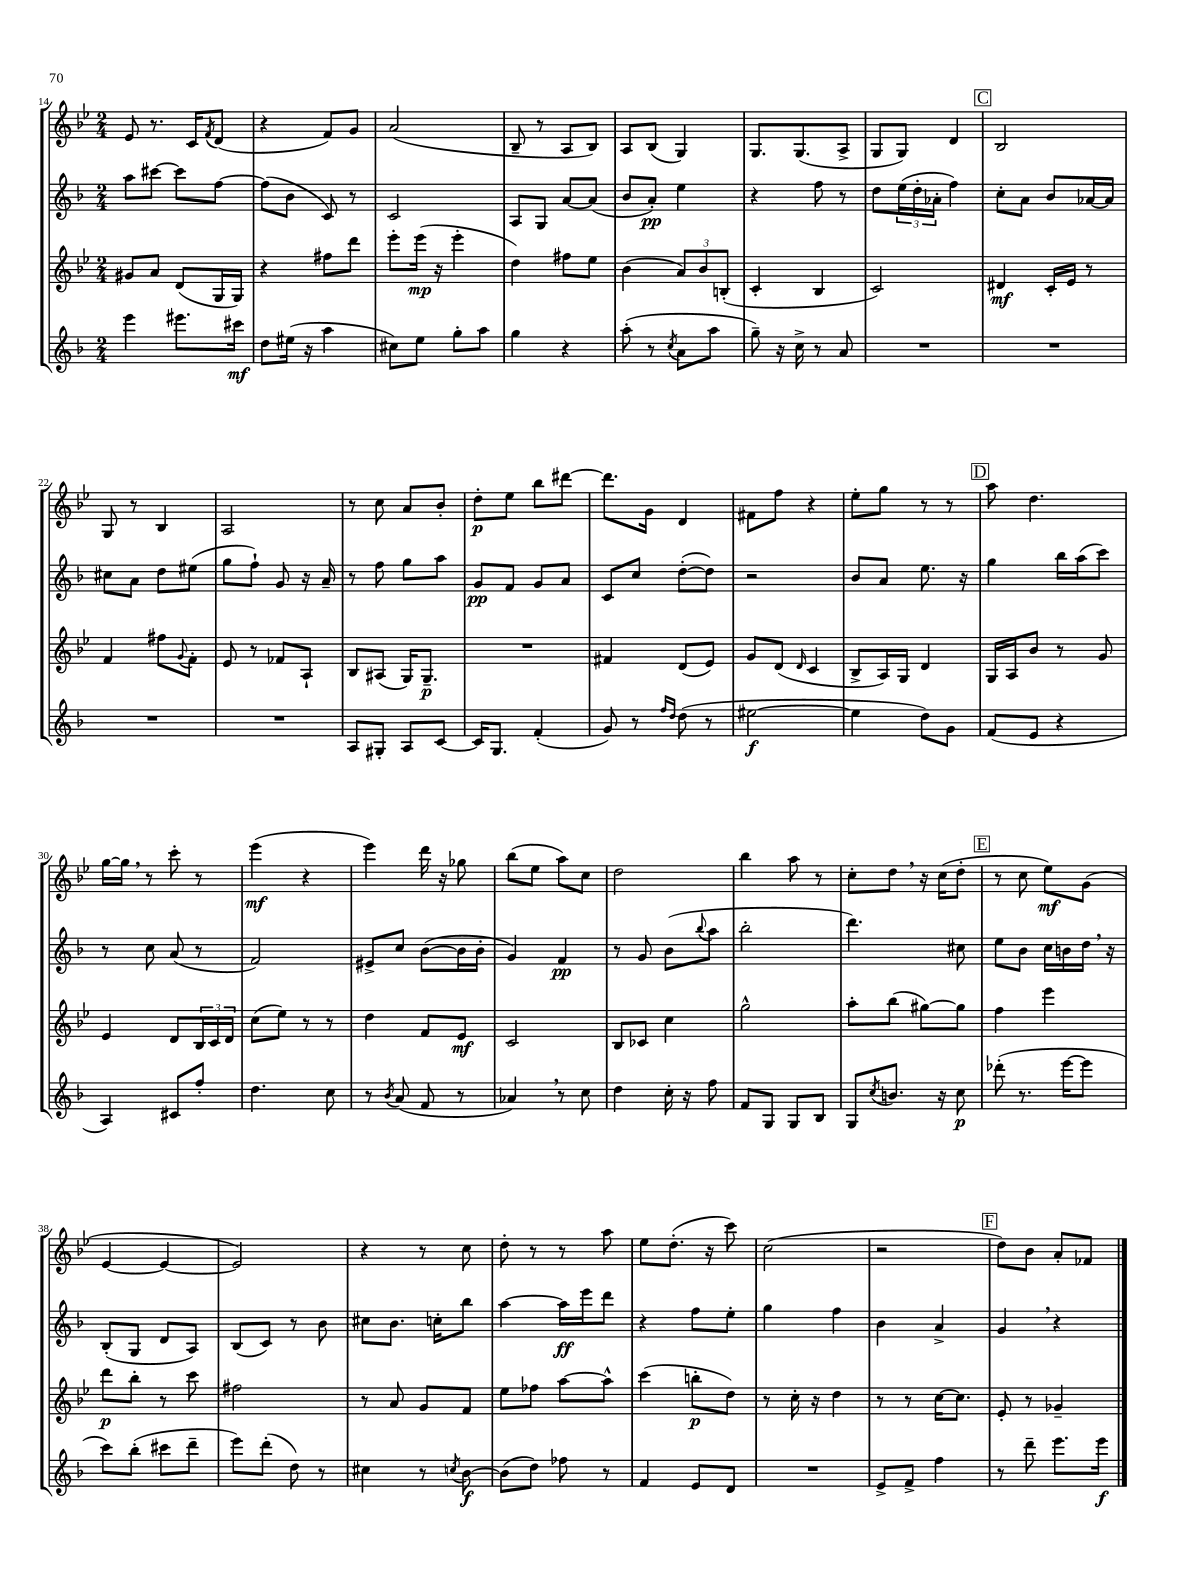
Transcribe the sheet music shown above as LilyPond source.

<<
\new StaffGroup <<
\new Staff = "s0" {
    \clef treble \key bes \major \numericTimeSignature \time 2/4
    ees'8 r8. c'16 \acciaccatura { f'8 } d'8( |
    r4 f'8) g'8 |
    a'2( |
    bes8-- r8 a8 bes8) |
    a8 bes8( g4) |
    g8. g8.( a8-> |
    g8 g8) d'4 |
    \mark \markup { \box "C" } bes2 |
    g8 r8 bes4 |
    a2 |
    r8 c''8 a'8 bes'8-. |
    d''8-.\p ees''8 bes''8 dis'''8~ |
    dis'''8. g'16 d'4 |
    fis'8 f''8 r4 |
    ees''8-. g''8 r8 r8 |
    \mark \markup { \box "D" } a''8 d''4. |
    g''16~ g''16 \breathe r8 c'''8-. r8 |
    ees'''4\mf( r4 |
    ees'''4) d'''16 r16 ges''8 |
    bes''8( ees''8 a''8) c''8 |
    d''2 |
    bes''4 a''8 r8 |
    c''8-. d''8 \breathe r16 c''16( d''8-. |
    \mark \markup { \box "E" } r8 c''8 ees''8\mf) g'8( |
    ees'4~ ees'4~ |
    ees'2) |
    r4 r8 c''8 |
    d''8-. r8 r8 a''8 |
    ees''8 d''8.-.( r16 c'''8) |
    c''2( |
    r2 |
    \mark \markup { \box "F" } d''8) bes'8 a'8-. fes'8 \bar "|." |
}
\new Staff = "s1" {
    \clef treble \key f \major \numericTimeSignature \time 2/4
    a''8 cis'''8~ cis'''8 f''8~ |
    f''8( bes'8 c'8) r8 |
    c'2 |
    a8 g8 a'8~ a'8( |
    bes'8 a'8-.\pp) e''4 |
    r4 f''8 r8 |
    d''8 \tuplet 3/2 { e''16( d''16-. aes'16-. } f''4) |
    \mark \markup { \box "C" } c''8-. a'8 bes'8 aes'16~ aes'16 |
    cis''8 a'8 d''8 eis''8( |
    g''8 f''8-!) g'8 r16 a'16-- |
    r8 f''8 g''8 a''8 |
    g'8\pp f'8 g'8 a'8 |
    c'8 c''8 d''8~-.( d''8) |
    r2 |
    bes'8 a'8 e''8. r16 |
    \mark \markup { \box "D" } g''4 bes''16 a''16( c'''8) |
    r8 c''8 a'8( r8 |
    f'2) |
    eis'8-> c''8 bes'8~( bes'16 bes'16-. |
    g'4) f'4\pp |
    r8 g'8 bes'8( \appoggiatura { bes''8 } a''8 |
    bes''2-. |
    d'''4.) cis''8 |
    \mark \markup { \box "E" } e''8 bes'8 c''16 b'16 d''16 \breathe r16 |
    bes8-.( g8 d'8 a8) |
    bes8( c'8) r8 bes'8 |
    cis''8 bes'8. c''16-. bes''8 |
    a''4~ a''16\ff e'''16 d'''8 |
    r4 f''8 e''8-. |
    g''4 f''4 |
    bes'4 a'4-> |
    \mark \markup { \box "F" } g'4 \breathe r4 \bar "|." |
}
\new Staff = "s2" {
    \clef treble \key bes \major \numericTimeSignature \time 2/4
    gis'8 a'8 d'8( g16 g16) |
    r4 fis''8 d'''8 |
    ees'''8-. ees'''16\mp( r16 ees'''4-. |
    d''4) fis''8 ees''8 |
    bes'4( \tuplet 3/2 { a'8) bes'8 b8-.( } |
    c'4-. bes4 |
    c'2) |
    \mark \markup { \box "C" } dis'4\mf c'16-. ees'16 r8 |
    f'4 fis''8 \appoggiatura { g'8 } f'8-. |
    ees'8 r8 fes'8 a8-! |
    bes8 ais8( g16) g8.--\p |
    R2 |
    fis'4 d'8( ees'8) |
    g'8 d'8( \grace { d'16 } c'4 |
    bes8-> a16) g16 d'4 |
    \mark \markup { \box "D" } g16 a16 bes'8 r8 g'8 |
    ees'4 d'8 \tuplet 3/2 { bes16 c'16 d'16 } |
    c''8( ees''8) r8 r8 |
    d''4 f'8 ees'8\mf |
    c'2 |
    bes8 ces'8 c''4 |
    g''2-^ |
    a''8-. bes''8( gis''8~) gis''8 |
    \mark \markup { \box "E" } f''4 ees'''4 |
    d'''8\p bes''8-. r8 c'''8 |
    fis''2 |
    r8 a'8 g'8 f'8 |
    ees''8 fes''8 a''8~ a''8-^ |
    c'''4( b''8-.\p d''8) |
    r8 c''16-. r16 d''4 |
    r8 r8 c''16~ c''8. |
    \mark \markup { \box "F" } ees'8-. r8 ges'4-- \bar "|." |
}
\new Staff = "s3" {
    \clef treble \key f \major \numericTimeSignature \time 2/4
    e'''4 eis'''8. cis'''16\mf |
    d''8 eis''16( r16 a''4 |
    cis''8) e''8 g''8-. a''8 |
    g''4 r4 |
    a''8-.( r8 \acciaccatura { c''8 } a'8 a''8 |
    g''8--) r16 c''16-> r8 a'8 |
    R2 |
    \mark \markup { \box "C" } R2 |
    R2 |
    R2 |
    a8 gis8-. a8 c'8~ |
    c'16 g8. f'4-.( |
    g'8) r8 \grace { f''16 d''16 } d''8( r8 |
    eis''2~\f |
    eis''4 d''8) g'8 |
    \mark \markup { \box "D" } f'8( e'8 r4 |
    a4) cis'8 f''8-. |
    d''4. c''8 |
    r8 \acciaccatura { bes'8 } a'8( f'8 r8 |
    aes'4) \breathe r8 c''8 |
    d''4 c''16-. r16 f''8 |
    f'8 g8 g8 bes8 |
    g8 \acciaccatura { c''8 } b'8. r16 c''8\p |
    \mark \markup { \box "E" } des'''8-.( r8. e'''16~ e'''8 |
    c'''8) bes''8-.( cis'''8 d'''8-- |
    e'''8) d'''8-.( d''8) r8 |
    cis''4 r8 \acciaccatura { c''8 } bes'8~\f |
    bes'8( d''8) fes''8 r8 |
    f'4 e'8 d'8 |
    R2 |
    e'8-> f'8-> f''4 |
    \mark \markup { \box "F" } r8 d'''8-- e'''8. e'''16\f \bar "|." |
}
>>
>>
\layout { \context { \Score currentBarNumber = #14 } }
